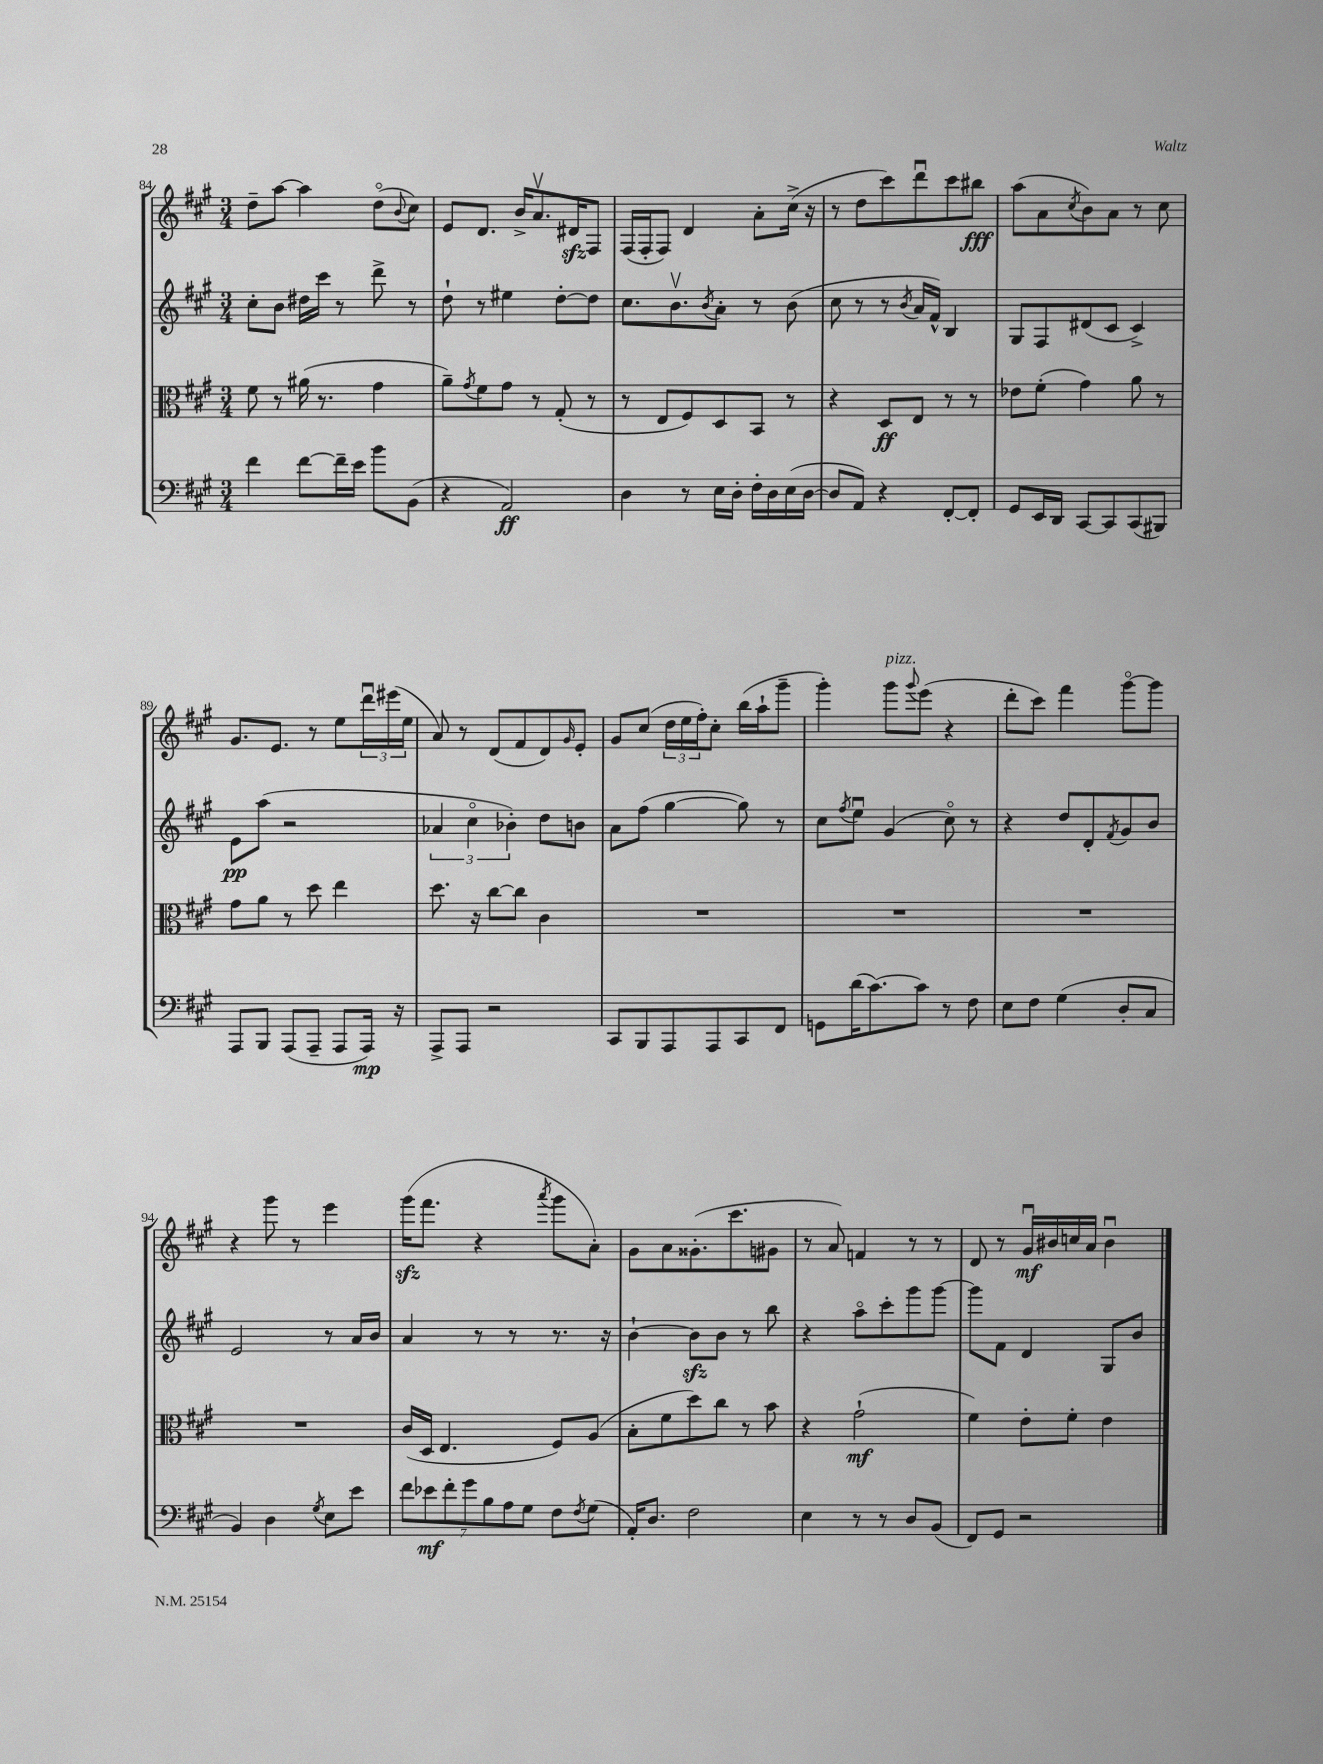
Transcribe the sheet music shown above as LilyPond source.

<<
\new StaffGroup <<
\new Staff = "s0" {
    \clef treble \key a \major \numericTimeSignature \time 3/4
    d''8-- a''8~ a''4 d''8\flageolet( \appoggiatura { b'8 } cis''8) |
    e'8 d'8. b'16-> a'8.\upbow dis'16\sfz fis8 |
    fis16( fis16-. fis8) d'4 a'8-. cis''16->( r16 |
    r8 d''8 cis'''8) d'''8\downbow cis'''8 bis''8\fff |
    a''8( a'8 \acciaccatura { cis''8 } b'8) a'8 r8 cis''8 |
    gis'8. e'8. r8 e''8 \tuplet 3/2 { d'''16\downbow eis'''16( e''16 } |
    a'8) r8 d'8( fis'8 d'8) \grace { gis'16 } e'8-. |
    gis'8 cis''8( \tuplet 3/2 { d''16 e''16 fis''16-.) } cis''8-. b''16( a''16-! gis'''8-- |
    gis'''4-.) gis'''8^\markup { \italic "pizz." } \appoggiatura { gis'''8 } e'''8( r4 |
    d'''8-. cis'''8) fis'''4 gis'''8~\flageolet gis'''8 |
    r4 gis'''8 r8 e'''4 |
    gis'''16\sfz( fis'''8. r4 \acciaccatura { a'''8 } gis'''8 a'8-.) |
    gis'8 a'8 gisis'8.-.( cis'''8. gis'8 |
    r8 a'8) f'4 r8 r8 |
    d'8 r8 gis'16\downbow\mf bis'16 c''16 a'16 bis'4\downbow \bar "|." |
}
\new Staff = "s1" {
    \clef treble \key a \major \numericTimeSignature \time 3/4
    cis''8-. b'8 dis''16 cis'''16 r8 d'''8-> r8 |
    d''8-! r8 eis''4 d''8~-. d''8 |
    cis''8. b'8.\upbow \acciaccatura { b'8 } a'8-. r8 b'8( |
    cis''8 r8 r8 \acciaccatura { b'8 } a'16 fis'16-^) b4 |
    gis8 fis8 dis'8( cis'8 cis'4->) |
    e'8\pp a''8( r2 |
    \tuplet 3/2 { aes'4 cis''4\flageolet bes'4-.) } d''8 b'8 |
    a'8 fis''8( gis''4~ gis''8) r8 |
    cis''8 \acciaccatura { fis''8 } e''8\downbow gis'4( cis''8\flageolet) r8 |
    r4 d''8 d'8-. \acciaccatura { fis'8 } gis'8 b'8 |
    e'2 r8 a'16 b'16 |
    a'4 r8 r8 r8. r16 |
    b'4~-! b'8\sfz b'8 r8 b''8 |
    r4 a''8\flageolet cis'''8-. gis'''8 gis'''8~ |
    gis'''8 fis'8 d'4 gis8 b'8 \bar "|." |
}
\new Staff = "s2" {
    \clef alto \key a \major \numericTimeSignature \time 3/4
    fis'8 r8 ais'16( r8. gis'4 |
    a'8--) \acciaccatura { gis'8 } fis'8 gis'8 r8 gis8-.( r8 |
    r8 e8 fis8) d8 b,8 r8 |
    r4 d8\ff e8 r8 r8 |
    ees'8 fis'8-.( gis'4) a'8 r8 |
    gis'8 a'8 r8 d''8 e''4 |
    d''8. r16 cis''8~ cis''8 cis'4 |
    R2. |
    R2. |
    R2. |
    R2. |
    cis'16( d16 e4. fis8) a8( |
    b8-. fis'8 d''8) cis''8 r8 b'8 |
    r4 gis'2-!\mf( |
    fis'4) e'8-. fis'8-. e'4 \bar "|." |
}
\new Staff = "s3" {
    \clef bass \key a \major \numericTimeSignature \time 3/4
    fis'4 fis'8~ fis'16-- e'16 b'8 b,8( |
    r4 a,2\ff) |
    d4 r8 e16 d16-. fis16-. d16 e16( d16~ |
    d8 a,8) r4 fis,8~-. fis,8-. |
    gis,8 e,16 d,16 cis,8~ cis,8 cis,8( bis,,8) |
    a,,8 b,,8 a,,8( a,,8-- a,,8 a,,16\mp) r16 |
    a,,8-> a,,8 r2 |
    cis,8 b,,8 a,,8 a,,8 cis,8 fis,8 |
    g,8 d'16( cis'8.~) cis'8 r8 fis8 |
    e8 fis8 gis4( d8-. cis8 |
    b,4) d4 \acciaccatura { gis8 } e8 e'8 |
    \tuplet 7/4 { fis'8 ees'8\mf fis'8-. gis'8 b8 a8 gis8 } fis8 \acciaccatura { fis8 } gis8( |
    a,16-.) d8. fis2 |
    e4 r8 r8 d8 b,8( |
    fis,8) gis,8 r2 \bar "|." |
}
>>
>>
\layout { \context { \Score currentBarNumber = #84 } }
